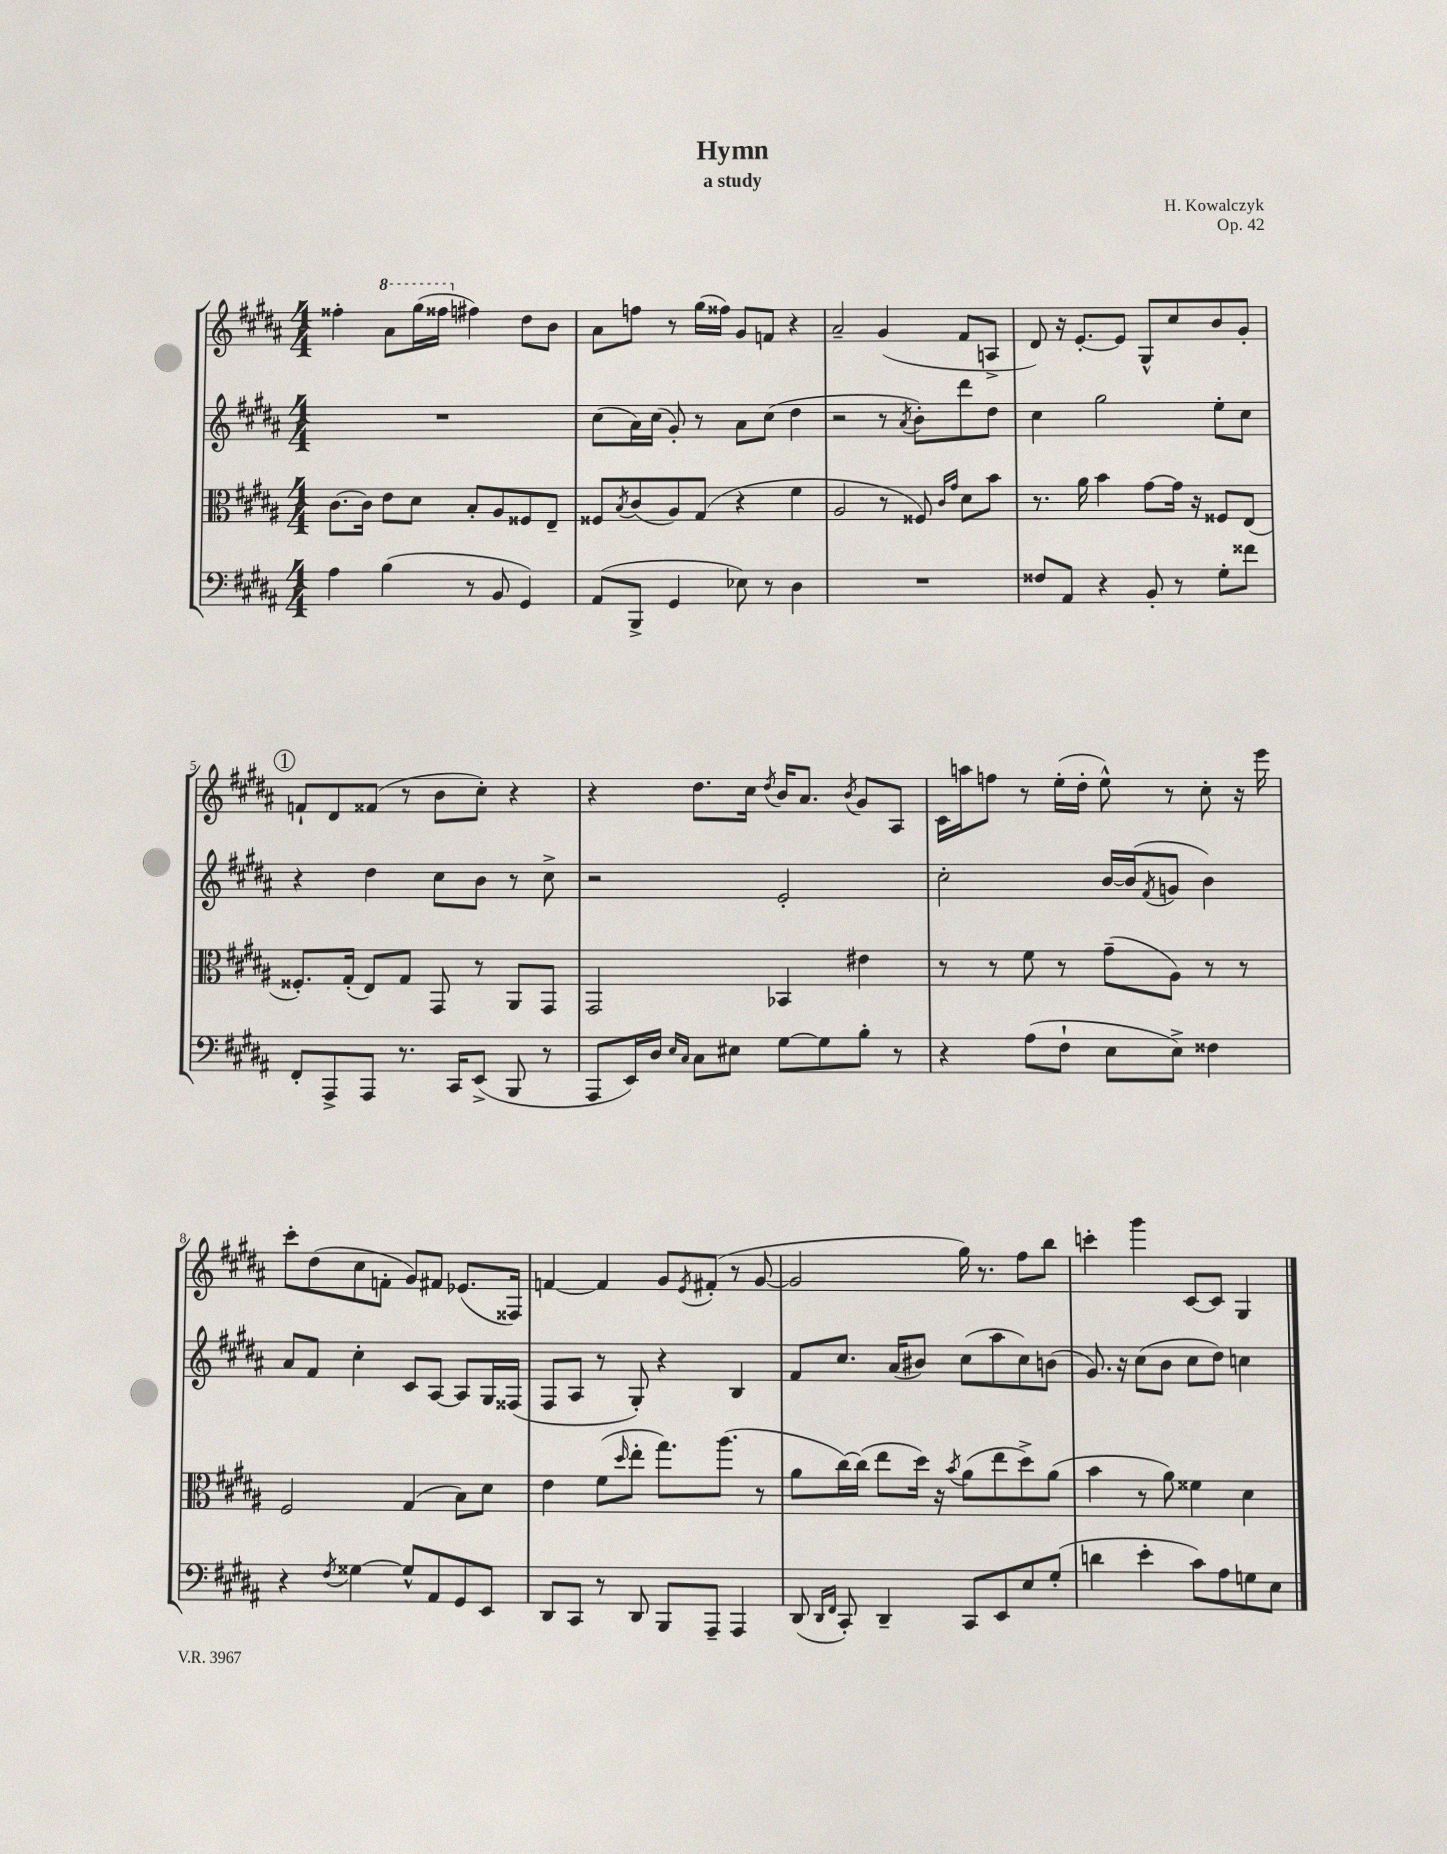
\header { title = "Hymn" composer = "H. Kowalczyk" subtitle = "a study" opus = "Op. 42" }
<<
\new StaffGroup <<
\new Staff = "s0" {
    \clef treble \key b \major \numericTimeSignature \time 4/4
    fisis''4-. \ottava #1 ais''8 gis'''16( fisis'''16 \ottava #0 fis''4) dis''8 b'8 |
    ais'8 f''8 r8 gis''16( fisis''16) gis'8 f'8 r4 |
    ais'2-- gis'4( fis'8 a8-> |
    dis'8) r16 e'8.~-. e'8 gis8-^ cis''8 b'8 gis'8-. |
    \mark \markup { \circle "1" } f'8-! dis'8 fisis'8( r8 b'8 cis''8-.) r4 |
    r4 dis''8. cis''16 \acciaccatura { dis''8 } b'16 ais'8. \acciaccatura { b'8 } gis'8 ais8 |
    cis'16 a''16 f''8 r8 e''16-.( dis''16-. e''8-^) r8 cis''8-. r16 e'''16 |
    cis'''8-. dis''8( cis''8 f'8-. gis'8) fis'8 ees'8.( fisis16) |
    f'4~ f'4 gis'8 \acciaccatura { e'8 } fis'8-.( r8 gis'8~ |
    gis'2 gis''16) r8. fis''8 b''8 |
    c'''4-. gis'''4 cis'8~ cis'8 gis4 \bar "|." |
}
\new Staff = "s1" {
    \clef treble \key b \major \numericTimeSignature \time 4/4
    R1 |
    cis''8( ais'16) cis''16( gis'8-.) r8 ais'8 cis''8( dis''4 |
    r2 r8 \acciaccatura { ais'8 } b'8-.) dis'''8 dis''8 |
    cis''4 gis''2 e''8-. cis''8 |
    \mark \markup { \circle "1" } r4 dis''4 cis''8 b'8 r8 cis''8-> |
    r2 e'2-. |
    cis''2-. b'16~ b'16( \acciaccatura { fis'8 } g'8 b'4) |
    ais'8 fis'8 cis''4-. cis'8 ais8~ ais8 gis16 fisis16( |
    fis8 ais8 r8 gis8-.) r4 b4 |
    fis'8 cis''8. ais'16( bis'8) cis''8( ais''8 cis''8) b'8( |
    gis'8.) r16 cis''8( b'8 cis''8 dis''8) c''4 \bar "|." |
}
\new Staff = "s2" {
    \clef alto \key b \major \numericTimeSignature \time 4/4
    cis'8.~ cis'16 e'8 dis'8 b8-. ais8 fisis8 e8-- |
    fisis8 \acciaccatura { b8 } cis'8( ais8) gis8( r4 fis'4 |
    ais2 r8 fisis8) \grace { cis'16 gis'16 } dis'8 b'8 |
    r8. ais'16 b'4 gis'8~ gis'16 r16 fisis8 e8( |
    \mark \markup { \circle "1" } fisis8.-.) gis16-.( e8) gis8 gis,8 r8 ais,8 gis,8 |
    gis,2 bes,4 eis'4 |
    r8 r8 fis'8 r8 gis'8--( ais8) r8 r8 |
    fis2 gis4( b8) dis'8 |
    e'4 fis'8( \grace { dis''16 } e''8-. gis''8.) ais''8.( r8 |
    ais'8 cis''16~) cis''16( e''8 dis''16) r16 \acciaccatura { b'8 } ais'8( e''8 dis''8->) ais'8( |
    b'4 r8 ais'8) fisis'4 dis'4 \bar "|." |
}
\new Staff = "s3" {
    \clef bass \key b \major \numericTimeSignature \time 4/4
    ais4 b4( r8 b,8 gis,4) |
    ais,8( b,,8-> gis,4 ees8) r8 dis4 |
    R1 |
    fisis8 ais,8 r4 b,8-. r8 gis8-. fisis'8 |
    \mark \markup { \circle "1" } fis,8-. ais,,8-> ais,,8 r8. cis,16 e,8->( b,,8 r8 |
    ais,,8 e,16) dis16 \grace { e16 cis16 } cis8 eis8 gis8~ gis8 b8-. r8 |
    r4 ais8( fis8-! e8 e8->) fisis4 |
    r4 \acciaccatura { fis8 } gisis4~ gisis8-^ ais,8 gis,8 e,8 |
    dis,8 cis,8 r8 dis,8 b,,8 ais,,8-- ais,,4 |
    dis,8( \grace { dis,16 fis,16 } cis,8-.) dis,4-- cis,8 e,8 e8 gis8-.( |
    d'4 e'4-. cis'8) ais8 g8 e8 \bar "|." |
}
>>
>>
